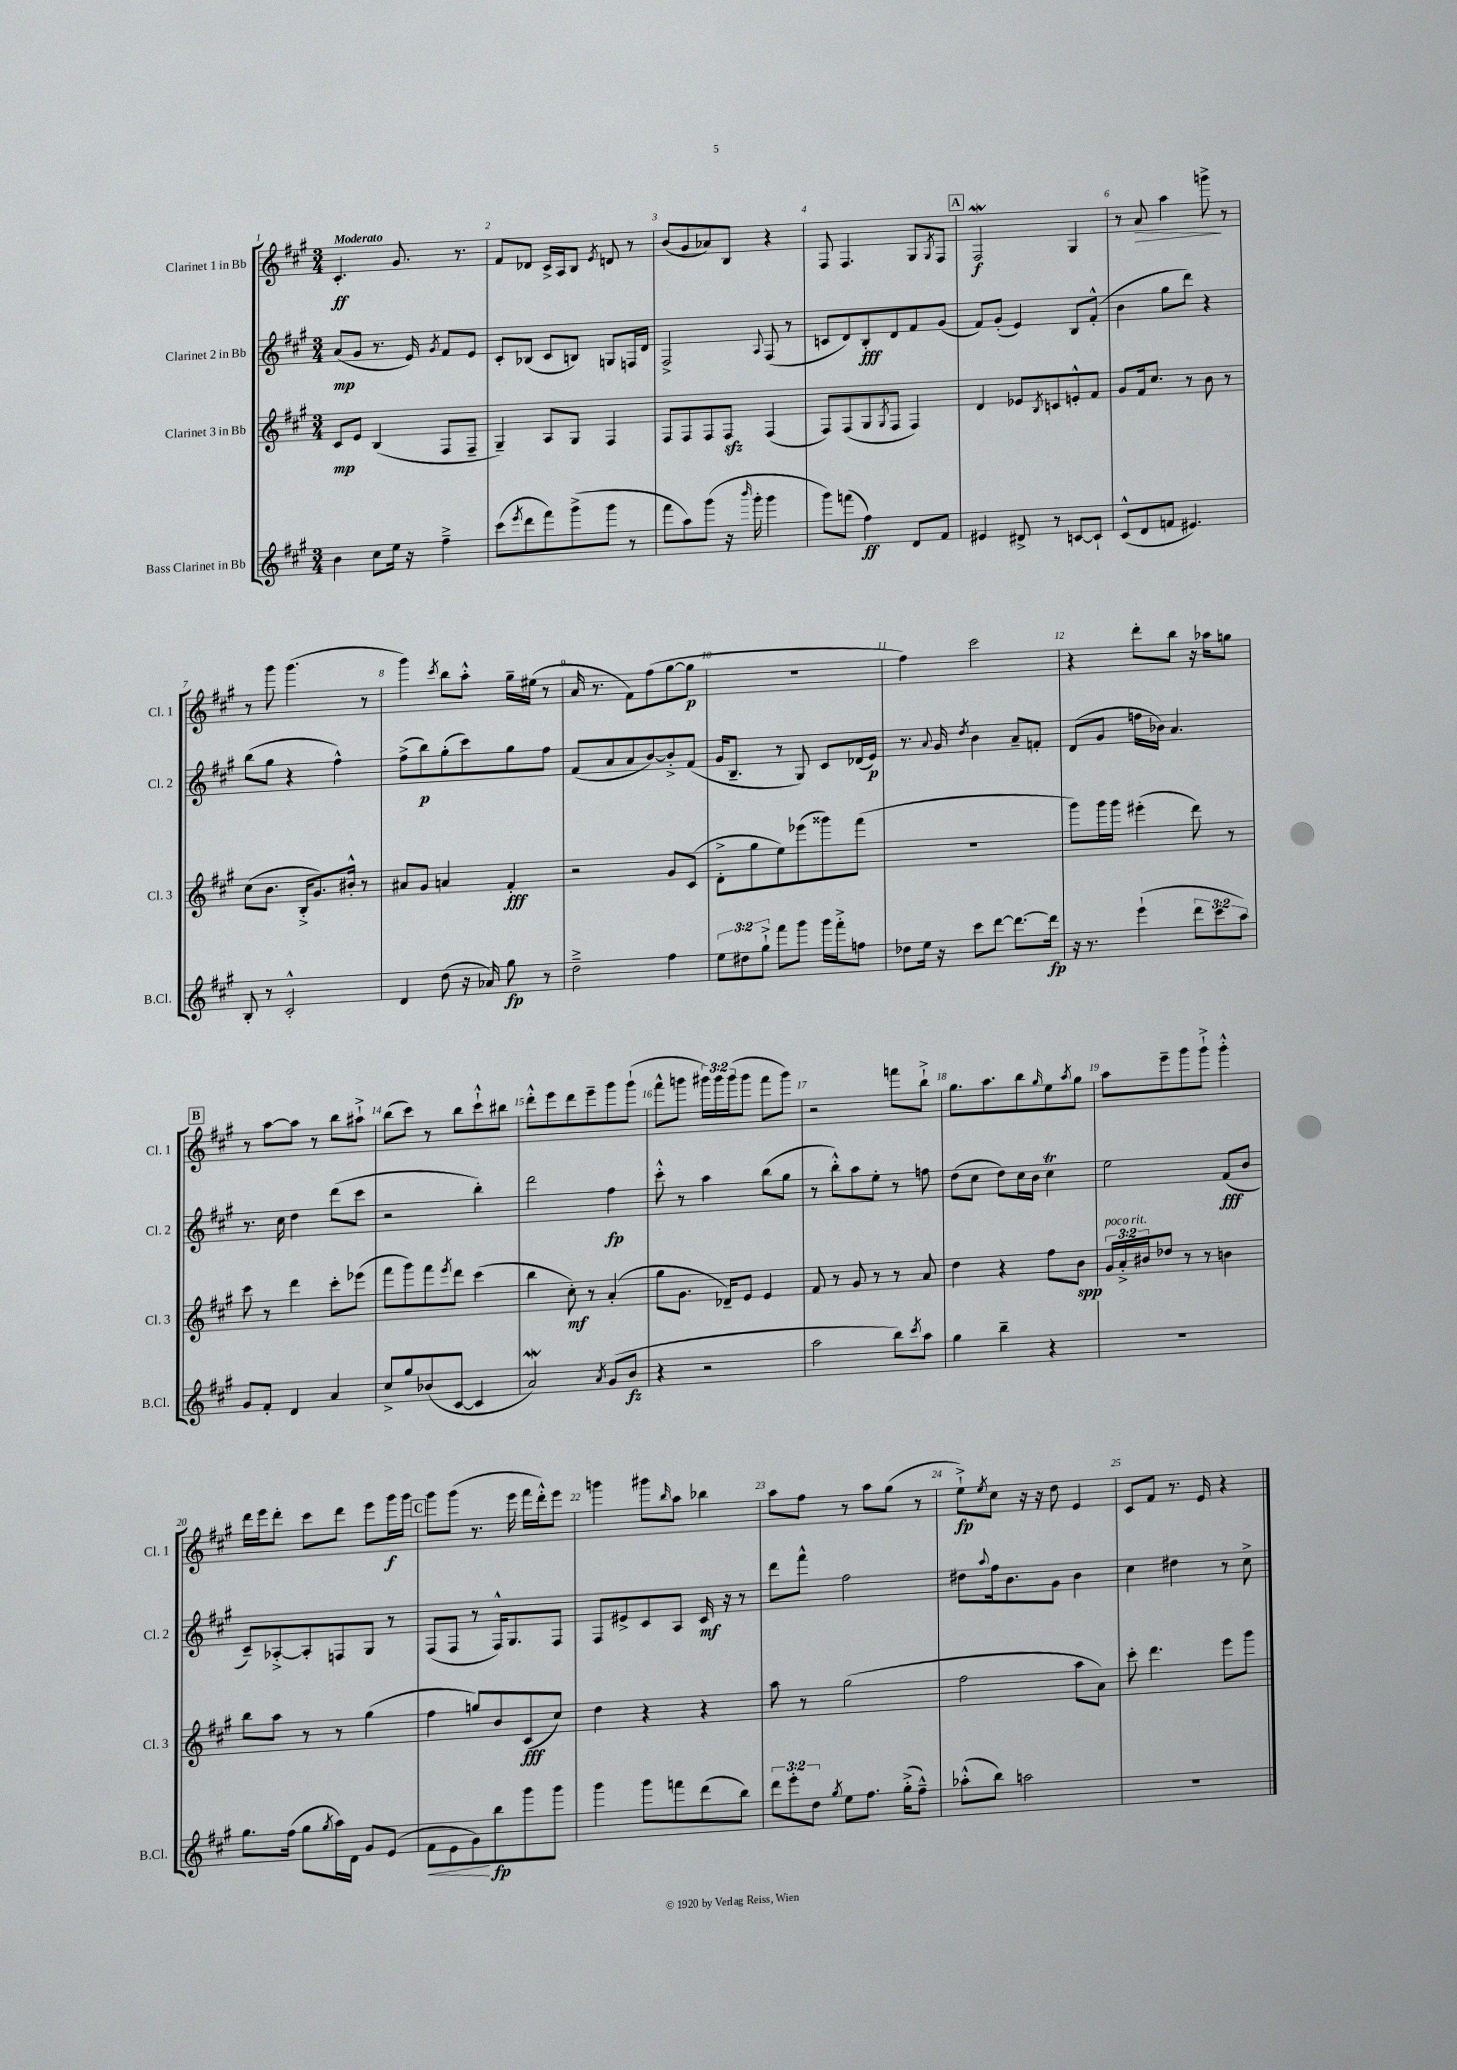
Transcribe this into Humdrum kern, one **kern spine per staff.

**kern	**dynam	**kern	**dynam	**kern	**dynam	**kern	**dynam
*part4	*part4	*part3	*part3	*part2	*part2	*part1	*part1
*staff4	*staff4	*staff3	*staff3	*staff2	*staff2	*staff1	*staff1
*I"Bass Clarinet in Bb	*	*I"Clarinet 3 in Bb	*	*I"Clarinet 2 in Bb	*	*I"Clarinet 1 in Bb	*
*I'B.Cl.	*	*I'Cl. 3	*	*I'Cl. 2	*	*I'Cl. 1	*
*clefG2	*	*clefG2	*	*clefG2	*	*clefG2	*
*k[f#c#g#]	*	*k[f#c#g#]	*	*k[f#c#g#]	*	*k[f#c#g#]	*
*M3/4	*	*M3/4	*	*M3/4	*	*M3/4	*
=1	=1	=1	=1	=1	=1	=1	=1
!	!	!	!	!	!	!LO:TX:a:B:t=Moderato	!
4b\	.	8c#/L	mp	(8a/L	mp	4.c#'/	ff
.	.	8e/J	.	8g#/J	.	.	.
8cc#\L	.	(4B/	.	8.r	.	.	.
16ee\Jk	.	.	.	.	.	8.g#/	.
16r	.	.	.	16e/)	.	.	.
.	.	.	.	8qg#/	.	.	.
4ff#~^\	.	8F#/L	.	8f#/L	.	.	.
.	.	.	.	.	.	8.r	.
.	.	8F#~/J	.	8e/J	.	.	.
=2	=2	=2	=2	=2	=2	=2	=2
(8ccc#\L	.	4G#~/)	.	8c#'/L	.	8f#/L	.
8qeee/	.	.	.	.	.	.	.
8ddd\	.	.	.	(8B-X/J	.	8d-X/J	.
8fff#\)	.	8A/L	.	8c#/L	.	16c#^/LL	.
.	.	.	.	.	.	16A/J	.
(8ggg#^\	.	8G#/J	.	8Bn/J)	.	8B/J	.
.	.	.	.	.	.	8qe/	.
8ggg#\J	.	4F#/	.	8Gn/L	.	8dn/	.
8r	.	.	.	16Fn/L	.	8r	.
.	.	.	.	16d/JJ	.	.	.
=3	=3	=3	=3	=3	=3	=3	=3
8fff#\L	.	8F#/L	.	2F#^/	.	(8b/L	.
8aa\)	.	8F#/	.	.	.	8g#/	.
(8ggg#\J	.	8F#/	.	.	.	8a-X/)	.
16r	.	8F#zz/J	.	.	.	8B/J	.
16qqbbb/	.	.	.	.	.	.	.
16ggg#'\	.	.	.	.	.	.	.
.	.	.	.	8qqA/	.	.	.
4ggg#\	.	(4F#/	.	(8F#/	.	4r	.
.	.	.	.	8r	.	.	.
=4	=4	=4	=4	=4	=4	=4	=4
8ggg#\L)	.	8F#/L)	.	8cn/L	.	8F#/	.
(8fffn\J	.	(8F#/	.	8d/)	.	4.F#/	.
4ff#\)	ff	8G#/	.	8B'/	fff	.	.
.	.	8qG#/	.	.	.	.	.
.	.	8F#/J	.	8d/	.	.	.
8d/L	.	4F#/)	.	8f#/	.	8G#/L	.
.	.	.	.	.	.	8qG#/	.
8f#/J	.	.	.	(8g#/J	.	8F#/J	.
!!LO:REH:place=s1:t=A
=5	=5	=5	=5	=5	=5	=5	=5
4e#X/	.	4d/	.	8f#/L)	.	2F#W/	f
.	.	.	.	(8g#'/J	.	.	.
8d#X^/	.	8e-X/L	.	4e/)	.	.	.
.	.	8qB/	.	.	.	.	.
8r	.	8cn/	.	.	.	.	.
[8cn/L	.	8en'^^/	.	8B/L	.	4G#/	.
8c`/J]	.	8f#/J	.	(8f#'^^/J	.	.	.
=6	=6	=6	=6	=6	=6	=6	=6
(8c#^^/L	.	8g#/L	.	4b\	.	8r	.
!	!	!	!	!	!	!	!LO:HP:b
8d/	.	16f#/k	.	.	.	8a/	>
.	.	8.cc#/J	.	.	.	.	.
8fn/J	.	.	.	8gg#\L	.	4aa\	.
4.e#X/)	.	8r	.	8ddd\J)	.	.	.
.	.	8b\	.	4r	.	8gggn^\	.
.	.	8r	.	.	.	8r	]
!!LO:LB:g=z
=7	=7	=7	=7	=7	=7	=7	=7
8B'/	.	(8cc#\L	.	(8bb\L	.	8r	.
8r	.	8.b\J	.	8gg#\J	.	8ggg#\	.
2c#'^^/	.	.	.	4r	.	(4.ggg#\	.
.	.	16B'^/KL	.	.	.	.	.
.	.	8.g#/)	.	.	.	.	.
.	.	.	.	4ff#^^\)	.	.	.
.	.	16b#X'^^/Jk	.	.	.	.	.
.	.	8r	.	.	.	8r	.
=8	=8	=8	=8	=8	=8	=8	=8
4d/	.	8a#X/L	.	(8ff#^\L	.	4ggg#\)	.
.	.	8g#/J	.	8bb\)	p	.	.
.	.	.	.	.	.	8qccc#/	.
(8dd\	.	4an/	.	(8gg#'\	.	8bb\L	.
16r	.	.	.	8ccc#\)	.	8aa'^^\J	.
16a-X/)	.	.	.	.	.	.	.
8gg#\	fp	4f#'/	fff	8gg#\	.	16gg#~\LL	.
.	.	.	.	.	.	(16ee#X\JJ	.
8r	.	.	.	8ff#\J	.	8r	.
=9	=9	=9	=9	=9	=9	=9	=9
2dd~^\	.	2r	.	(8f#/L	.	16a/	.
.	.	.	.	.	.	8.r	.
.	.	.	.	8a/	.	.	.
.	.	.	.	8a/	.	8f#\L)	.
.	.	.	.	[8b/)	.	(8ff#\	.
4ff#\	.	8g#/L	.	8b'^/]	.	[8gg#\	.
.	.	(8c#/J	.	(8f#/J	.	8gg#\J]	p
=10	=10	=10	=10	=10	=10	=10	=10
12ee\L	.	8d'^\L	.	16g#/KL	.	2.r	.
.	.	.	.	8.B~/J	.	.	.
12dd#X\	.	.	.	.	.	.	.
.	.	8gg#\	.	.	.	.	.
12gg#`^\J	.	.	.	.	.	.	.
8fff#\L	.	8ee\)	.	8r	.	.	.
8ggg#\J	.	(8eee-X\	.	8G#/)	.	.	.
16ggg#\LL	.	8ggg##X\)	.	8c#/L	.	.	.
16fff#'^\J	.	.	.	.	.	.	.
8ffn\J	.	(8fff#\J	.	(16d-X/L	.	.	.
.	.	.	.	16e/JJ)	p	.	.
=11	=11	=11	=11	=11	=11	=11	=11
8dd-X\L	.	2.r	.	8.r	.	4ff#\)	.
16ee\Jk	.	.	.	.	.	.	.
.	.	.	.	8qqa/	.	.	.
16r	.	.	.	16g#/	.	.	.
.	.	.	.	8qdd/	.	.	.
8ccc#\L	.	.	.	4b\	.	2ccc#\	.
[8ddd\J	.	.	.	.	.	.	.
8.ddd\L_	.	.	.	8a~/L	.	.	.
.	.	.	.	8fn'/J	.	.	.
16ddd\Jk]	fp	.	.	.	.	.	.
=12	=12	=12	=12	=12	=12	=12	=12
16r	.	8ggg#\L)	.	(8d/L	.	4r	.
8.r	.	.	.	.	.	.	.
.	.	16ggg#\L	.	8g#/J	.	.	.
.	.	16ggg#\JJ	.	.	.	.	.
(4eee`\	.	(4eee#X'\	.	16ffn\LL	.	8ddd'\L	.
.	.	.	.	16b-X\JJ)	.	.	.
.	.	.	.	4.a/	.	8bb\J	.
12ddd\L	.	8ddd\)	.	.	.	16r	.
.	.	.	.	.	.	16aa-X\KL	.
12ccc#\	.	.	.	.	.	.	.
.	.	8r	.	.	.	8ggn\J	.
12aa\J)	.	.	.	.	.	.	.
!!LO:LB:g=z
!!LO:REH:place=s1:t=B
=13	=13	=13	=13	=13	=13	=13	=13
8g#/L	.	8ccc#\	.	8.r	.	8r	.
8f#'/J	.	8r	.	.	.	[8aa\L	.
.	.	.	.	16cc#\	.	.	.
4d/	.	4ddd\	.	4dd\	.	8aa\J]	.
.	.	.	.	.	.	8r	.
4a/	.	8ccc#'\L	.	(8ddd\L	.	8bb\L	.
.	.	(8eee-X\J	.	8ccc#\J	.	8aa#X`^\J	.
=14	=14	=14	=14	=14	=14	=14	=14
8cc#^/L	.	8fff#\L	.	2r	.	(8bb\L	.
8gg#/	.	8ggg#\)	.	.	.	8ccc#\J)	.
(8b-X/	.	8fff#\	.	.	.	8r	.
.	.	8qeee/	.	.	.	.	.
[8c#/J	.	8ddd\J	.	.	.	8bb\L	.
4c#/]	.	(4ccc#\	.	4bb'\)	.	8ccc#`^^\	.
.	.	.	.	.	.	8bb#X\J	.
=15	=15	=15	=15	=15	=15	=15	=15
2aw/)	.	4bb\	.	2ddd\	.	8ddd'^^\L	.
.	.	.	.	.	.	8eee\	.
.	.	8cc#'\)	mf	.	.	8ddd\	.
.	.	8r	.	.	.	8eee~\	.
8qa/	.	.	.	.	.	.	.
(8g#/L	.	(4a'/	.	4ff#\	fp	8ggg#\	.
8b/J	fz	.	.	.	.	(8ggg#`\J	.
=16	=16	=16	=16	=16	=16	=16	=16
4r	.	8gg#\L	.	8ccc#'^^\	.	8fff#^^\L	.
.	.	8.g#\J	.	8r	.	8gggn\J	.
2r	.	.	.	4aa\	.	24ggg#X\LL)	.
.	.	.	.	.	.	24ggg#\	.
.	.	16d-X~/KL)	.	.	.	.	.
.	.	.	.	.	.	(24ggg#\J	.
.	.	8e/J	.	.	.	8ggg#\J	.
.	.	4e/	.	(8bb\L	.	8fff#\L	.
.	.	.	.	8gg#\J	.	8ggg#\J)	.
=17	=17	=17	=17	=17	=17	=17	=17
2aa\	.	8f#/	.	8r	.	2r	.
.	.	8r	.	8bb'^^\L)	.	.	.
.	.	8g#/	.	8aa\	.	.	.
.	.	8r	.	8ee'\J	.	.	.
8bb\L)	.	8r	.	8r	.	8fffn\L	.
8qccc#/	.	.	.	.	.	.	.
8aa\J	.	8a/	.	8ffn\	.	8bb`^\J	.
=18	=18	=18	=18	=18	=18	=18	=18
4gg#\	.	4dd\	.	(8dd\L	.	8.gg#\L	.
.	.	.	.	8cc#\J	.	.	.
.	.	.	.	.	.	8.aa\	.
4bb~\	.	4r	.	8dd\L)	.	.	.
.	.	.	.	16cc#\L	.	8bb\	.
.	.	.	.	16b\JJ	.	.	.
.	.	.	.	.	.	16qqgg#/	.
4r	.	8ff#\L	.	4cc#t\	.	8ee\	.
.	.	.	.	.	.	8qaa/	.
.	.	8b\J	spp	.	.	8gg#\J	.
=19	=19	=19	=19	=19	=19	=19	=19
!	!	!LO:TX:a:i:t=poco rit.	!	!	!	!	!
2.r	.	24g#/LL	.	2ee\	.	8aa\L	.
.	.	24a'^/	.	.	.	.	.
.	.	24b#X/J	.	.	.	.	.
.	.	8dd-X/J	.	.	.	8eee~\	.
.	.	8r	.	.	.	8ggg#\	.
.	.	8r	.	.	.	8ggg#`^\J	.
.	.	4bn\	.	(8f#/L	fff	4ggg#'^^\	.
.	.	.	.	8b/J	.	.	.
!!LO:LB:g=z
=20	=20	=20	=20	=20	=20	=20	=20
8.gg#\L	.	8bb\L	.	8c#~/L)	.	16ddd\LL	.
.	.	.	.	.	.	16eee\J	.
.	.	8aa\J	.	[8A-X'^/	.	8ddd'\J	.
(16ff#\Jk	.	.	.	.	.	.	.
8gg#\L	.	8r	.	8A-'/]	.	8ccc#\L	.
8qgg#/	.	.	.	.	.	.	.
16aa\L)	.	8r	.	8Fn/	.	8ddd\J	.
16d\JJ	.	.	.	.	.	.	.
8g#/L	.	(4gg#\	.	8G#/J	.	8eee\L	.
(8e/J	.	.	.	8r	.	16ggg#\L	f
.	.	.	.	.	.	16ggg#\JJ	.
!!LO:REH:place=s1:t=C
=21	=21	=21	=21	=21	=21	=21	=21
!	!LO:HP:b	!	!	!	!	!	!
8f#\L	<	4ff#\	.	(8F#/L	.	8ggg#\L	.
8e\	.	.	.	8F#/J	.	(8ggg#\J	.
8g#\)	.	8ggn/L)	.	8r	.	8.r	.
8bb\	[ fp	8b/	.	16F#^^/KL)	.	.	.
.	.	.	.	8.G#/	.	16eee\	.
8ggg#\	.	(8c#/	fff	.	.	16fff#\LL	.
.	.	.	.	.	.	16ddd'^^\J)	.
8ggg#\J	.	8cc#/J)	.	8F#/J	.	8eee\J	.
=22	=22	=22	=22	=22	=22	=22	=22
4ggg#\	.	4dd\	.	8F#/L	.	4gggn\	.
.	.	.	.	8e#X^/	.	.	.
8ggg#\L	.	4r	.	8c#/	.	8ggg#X\L	.
.	.	.	.	.	.	16qqbb/	.
8fffn\	.	.	.	8A/J	.	8aa\J	.
(8ddd\	.	4r	.	16c#/	mf	4bb-X\	.
.	.	.	.	16r	.	.	.
8bb\J)	.	.	.	8r	.	.	.
=23	=23	=23	=23	=23	=23	=23	=23
12ddd\L	.	8aa\	.	8ddd\L	.	8aa\L	.
12eee'\	.	.	.	.	.	.	.
.	.	8r	.	8fff#^^\J	.	8ff#\J	.
12dd\J	.	.	.	.	.	.	.
8qgg#/	.	.	.	.	.	.	.
8ee\L	.	(2gg#\	.	2ff#\	.	8r	.
8.ff#\J	.	.	.	.	.	8aa\L	.
.	.	.	.	.	.	(8gg#\J	.
(16gg#'^\KL	.	.	.	.	.	.	.
8ff#~^^\J)	.	.	.	.	.	8r	.
=24	=24	=24	=24	=24	=24	=24	=24
(8aa-X'^^\L	.	2ff#\	.	8dd#X\L	.	8ee`^\L)	fp
.	.	.	.	8qqaa/	.	8qee/	.
8bb\J)	.	.	.	16ff#\k	.	8cc#\J	.
.	.	.	.	8.b\	.	.	.
2aan\	.	.	.	.	.	16r	.
.	.	.	.	.	.	16r	.
.	.	.	.	8g#\J	.	8dd\	.
.	.	8aa\L	.	4b\	.	4e/	.
.	.	8a\J)	.	.	.	.	.
=25	=25	=25	=25	=25	=25	=25	=25
2.r	.	8ccc#'\	.	4cc#\	.	8c#/L	.
.	.	4.ddd\	.	.	.	8f#/J	.
.	.	.	.	4dd#X\	.	8.r	.
.	.	.	.	.	.	16e/	.
.	.	8eee\L	.	8r	.	4r	.
.	.	8ggg#\J	.	8cc#^\	.	.	.
==	==	==	==	==	==	==	==
*-	*-	*-	*-	*-	*-	*-	*-
